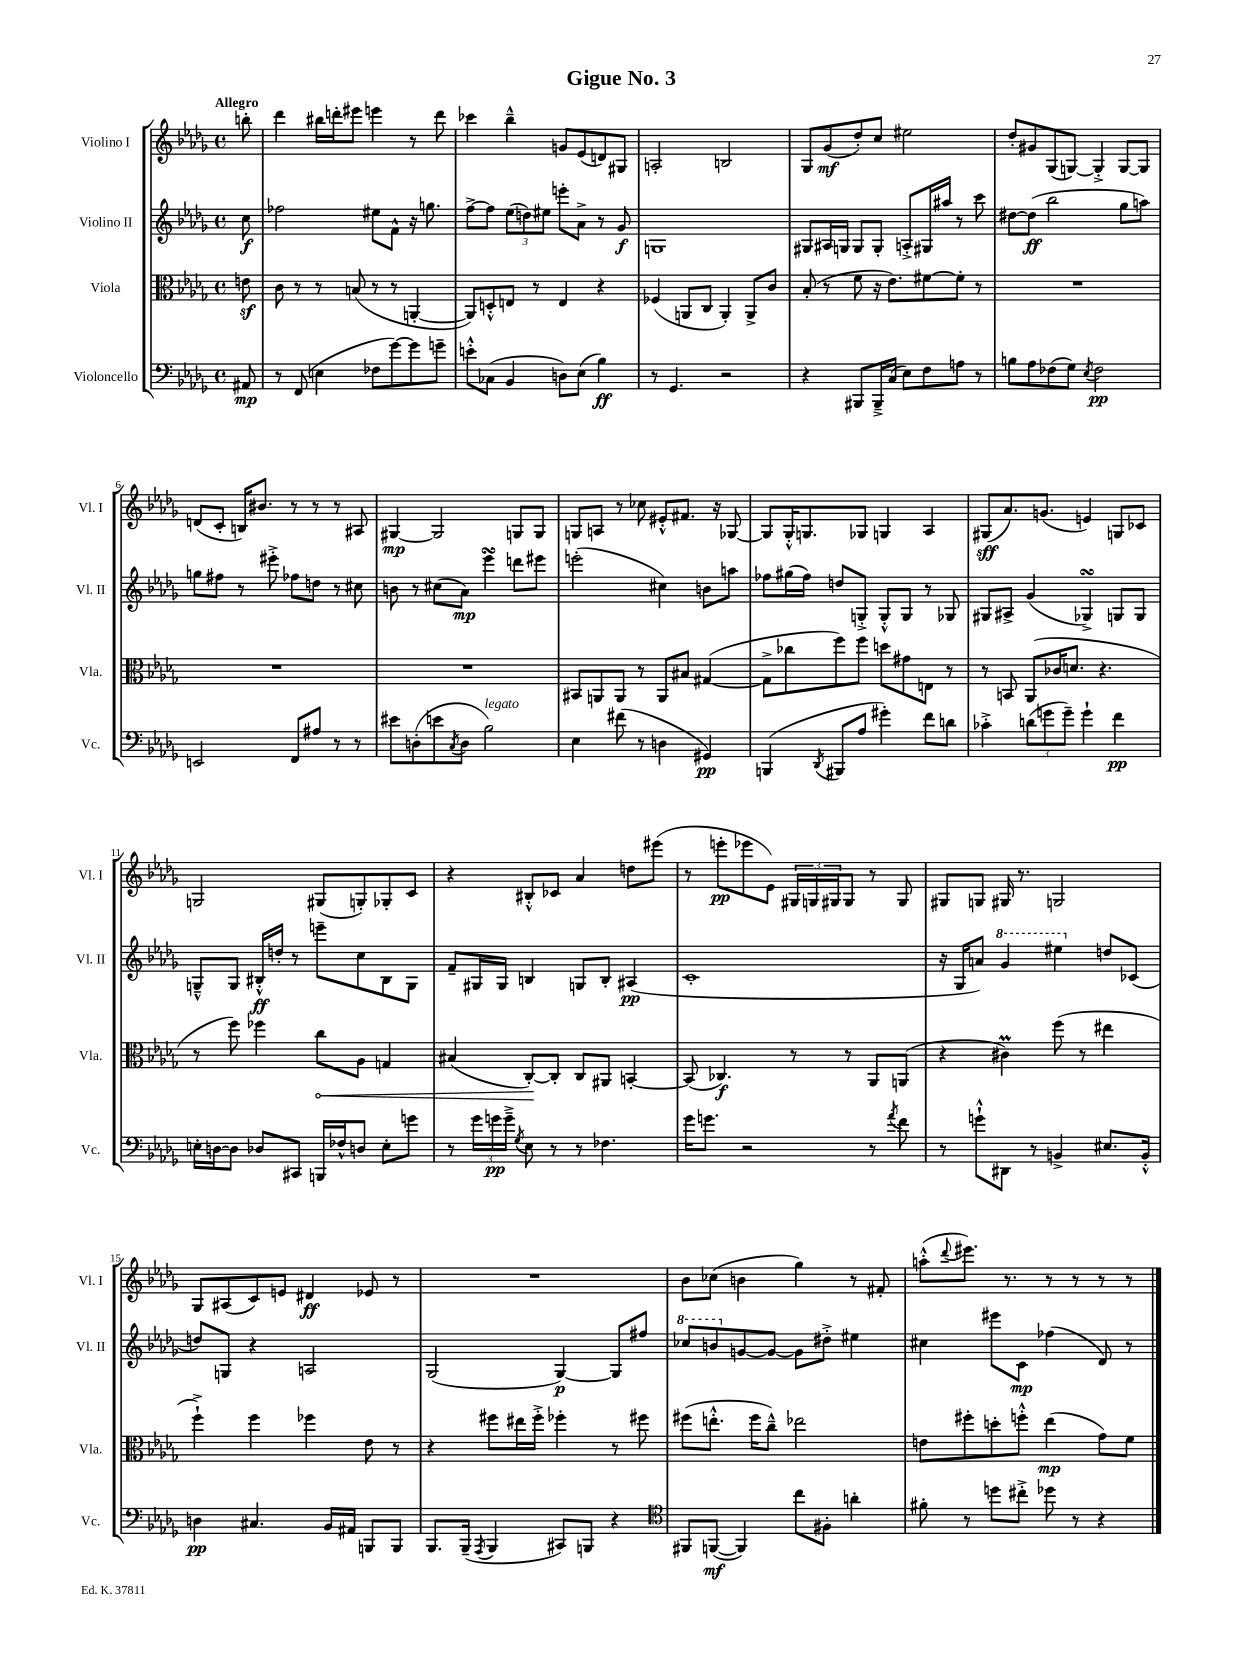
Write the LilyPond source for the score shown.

\header { title = "Gigue No. 3" }
<<
\new StaffGroup <<
\new Staff = "s0" \with { instrumentName = "Violino I" shortInstrumentName = "Vl. I" } {
    \clef treble \key des \major \defaultTimeSignature \time 4/4 \partial 8 \tempo "Allegro"
    b''8-. |
    des'''4 bis''16 d'''16-. eis'''8 e'''4 r8 d'''8 |
    ces'''4 bes''4---^ g'8 ees'8( d'8) gis8 |
    a2-. b2 |
    ges8 ges'8\mf( des''8-.) c''8 eis''2 |
    des''8-. gis'8 ges8( g8~) g4-.-> g8~ g8 |
    d'8( c'8-. b16) bis'8. r8 r8 r8 ais8 |
    gis4~\mp gis2 g8 g8 |
    g8 a8 r8 ces''8 eis'8-.-^ fis'8. r16 ges8~ |
    ges8 ges16-.-^ g8. ges8 g4 aes4 |
    gis8\sff( aes'8.) g'8.( e'4) g8 ces'8 |
    g2 gis8( g8-.) ges8-. c'8 |
    r4 bis8-.-^ ces'8 aes'4 d''8 eis'''8( |
    r8 e'''8-.\pp ees'''8 ees'8) \tuplet 3/2 { gis16 g16 gis16 } gis8 r8 gis8 |
    gis8 g8 gis16 r8. g2 |
    ges8 ais8( c'8) e'8 dis'4\ff ees'8 r8 |
    R1 |
    bes'8 ces''8( b'4 ges''4) r8 fis'8-. |
    a''8-.-^( \appoggiatura { des'''8 } eis'''8.) r8. r8 r8 r8 r8 \bar "|." |
}
\new Staff = "s1" \with { instrumentName = "Violino II" shortInstrumentName = "Vl. II" } {
    \clef treble \key des \major \defaultTimeSignature \time 4/4 \partial 8
    c''8\f |
    fes''2 eis''8 f'8-^ r16 g''8. |
    f''8~-> f''8 \tuplet 3/2 { ees''8( d''8) eis''8 } e'''8-. aes'8-> r8 ges'8\f |
    g1 |
    gis8 ais16 g16 g8 g8-. a8-.-> gis16 ais''16 r8 c'''8 |
    dis''8~ dis''8\ff( bes''2 ges''8 a''8) |
    g''8 fis''8 r8 eis'''8-.-> fes''8 d''8 r8 cis''8 |
    b'8 r8 cis''8( aes'8\mp) ees'''4\turn d'''8 eis'''8 |
    e'''2-.( cis''4) b'8 a''8 |
    fes''8 gis''16( fes''16) d''8 g8-.-> g8-.-^ g8 r8 ges8 |
    gis8 ais8-> ges'4( ges4->\turn) g8 g8 |
    g8---^ g8 bis16-.-^\ff d''16-. r8 e'''8-- c''8 bis8 g8 |
    f'8-- gis16 gis16 b4 g8 b8-. ais4\pp( |
    c'1-. |
    r16 ges16 a'8) \ottava #1 ges''4 eis'''4 \ottava #0 d''8 ces'8( |
    d''8) g8 r4 a2 |
    ges2( ges4~\p) ges8 fis''8 |
    \ottava #1 ces'''8 b''8 \ottava #0 g'8~ g'8~ g'8 dis''8-.-> eis''4 |
    cis''4 eis'''8 c'8\mp fes''4( des'8) r8 \bar "|." |
}
\new Staff = "s2" \with { instrumentName = "Viola" shortInstrumentName = "Vla." } {
    \clef alto \key des \major \defaultTimeSignature \time 4/4 \partial 8
    e'8\sf |
    c'8 r8 r8 b8( r8 r8 a,4~-. |
    a,8) d8-.-^ e8 r8 e4 r4 |
    fes4( a,8 c8 a,4-.) a,8-> c'8 |
    bes8-.( r8 f'8 r16 ees'8.) fis'8~ fis'8-. r8 |
    R1 |
    R1 |
    R1 |
    bis,8 a,8 a,8 r8 a,8 bis8 gis4~( |
    gis8-> ces''8 f''8) f''8 d''8 gis'8 e8 r8 |
    r8 b,8 aes,8( ces'16 d'8. r4. |
    r8 f''8) fes''4 \once \override Hairpin.circled-tip = ##t c''8\< aes8 g4 |
    bis4( c8~-.\!) c8-. c8 ais,8 b,4~-. |
    b,8( ces4.\f) r8 r8 aes,8 a,8( |
    r4 cis'4\prall) f''8( r8 eis''4 |
    f''4-!->) f''4 fes''4 ees'8 r8 |
    r4 fis''8 eis''16 fis''16-.-> fes''4-. r8 fis''8 |
    fis''8( e''8.-.-^ fis''16 c''8---^) ees''2 |
    e'8 fis''8-. d''8-. f''8-.-^ ees''4\mp( ges'8) f'8 \bar "|." |
}
\new Staff = "s3" \with { instrumentName = "Violoncello" shortInstrumentName = "Vc." } {
    \clef bass \key des \major \defaultTimeSignature \time 4/4 \partial 8
    ais,8\mp |
    r8 f,8( e4 fes8 ges'8~) ges'8 g'8-- |
    e'8-.-^ ces8( bes,4 d8) ees8( bes4\ff) |
    r8 ges,4. r2 |
    r4 bis,,8 bis,,16---> c16( ees8) f8 a8 r8 |
    b8 aes8 fes8( ges8) \acciaccatura { ees8 } fes2\pp |
    e,2 f,8 ais8 r8 r8 |
    eis'8 d8-.( e'8 \acciaccatura { c8 } d8 bes2^\markup { \italic "legato" }) |
    ees4 fis'8( r8 d4 gis,4\pp) |
    b,,4( \acciaccatura { des,8 } bis,,8 aes8 gis'4-.) f'8 d'8 |
    ces'4-.-> \tuplet 3/2 { d'8( g'8 g'8--) } g'4-! f'4\pp |
    e16-. d16~ d8 des8 cis,8 b,,16 fes16-^ d8 e8-. g'8 |
    r8 \tuplet 3/2 { ges'16 g'16\pp g'16---> } \acciaccatura { ges8 } ees8 r8 r8 fes4. |
    ges'16 g'8. r2 r8 \acciaccatura { aes'8 } f'8 |
    r8 g'8-!-^ dis,8 r8 b,4-> eis8. b,16-.-^ |
    d4\pp cis4. bes,16 ais,16 b,,8 b,,8 |
    bes,,8. bes,,16--( \acciaccatura { aes,,8 } bes,,4 cis,8) b,,8 r4 |
    \clef tenor fis,8 f,8~\mf( f,4) c''8 fis8-. a'4-. |
    fis'8-. r8 d''8 cis''8-.-> des''8 r8 r4 \bar "|." |
}
>>
>>
